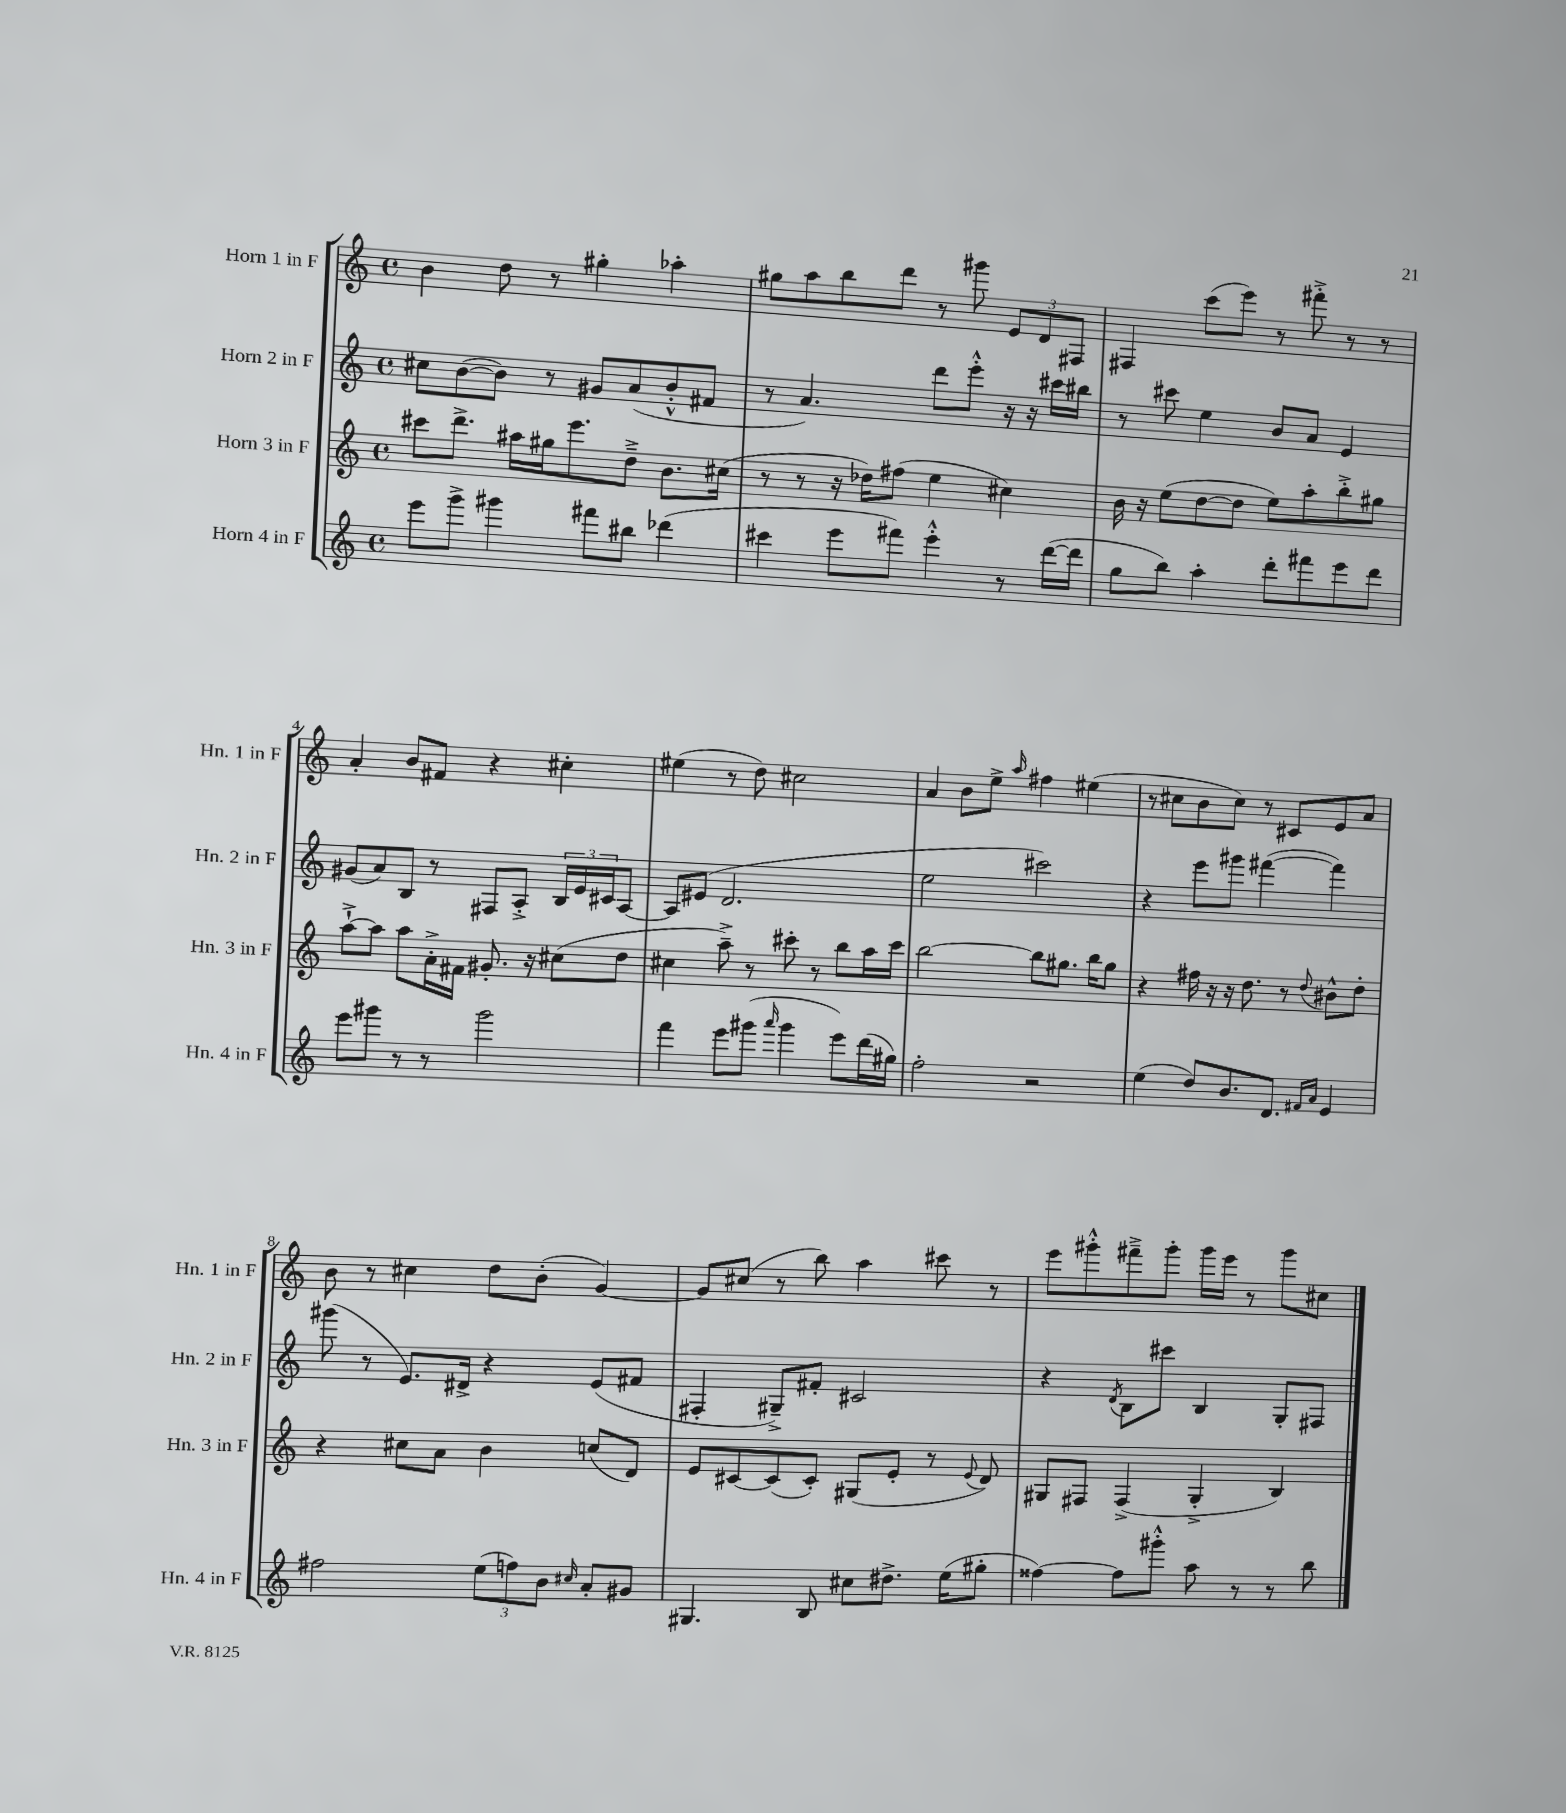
<<
\new StaffGroup <<
\new Staff = "s0" \with { instrumentName = "Horn 1 in F" shortInstrumentName = "Hn. 1 in F" } {
    \clef treble \key c \major \defaultTimeSignature \time 4/4
    b'4 d''8 r8 gis''4-. aes''4-. |
    gis''8 a''8 b''8 d'''8 r8 gis'''8 \tuplet 3/2 { e'8 d'8 fis8 } |
    fis4 c'''8( e'''8) r8 fis'''8-.-> r8 r8 |
    a'4-. b'8 fis'8 r4 cis''4-. |
    eis''4( r8 d''8) cis''2 |
    a'4 b'8 e''8-> \grace { a''16 } fis''4 eis''4( |
    r8 cis''8 b'8 cis''8) r8 cis'8 e'8 a'8 |
    b'8 r8 cis''4 d''8 b'8-.( g'4~) |
    g'8 cis''8( r8 b''8) a''4 cis'''8 r8 |
    e'''8 gis'''8-.-^ fis'''8---> gis'''8-. gis'''16 e'''16 r8 gis'''8 cis''8 \bar "|." |
}
\new Staff = "s1" \with { instrumentName = "Horn 2 in F" shortInstrumentName = "Hn. 2 in F" } {
    \clef treble \key c \major \defaultTimeSignature \time 4/4
    cis''8 b'8~( b'8) r8 gis'8 a'8( b'8-.-^ fis'8 |
    r8 a'4.) d'''8 e'''8-.-^ r16 r16 cis'''16 bis''16 |
    r8 cis'''8 e''4 b'8 a'8 e'4 |
    gis'8( a'8) b8 r8 fis8 a8-.-> \tuplet 3/2 { b16 e'16 cis'16 } a8~ |
    a8 eis'8( d'2. |
    e''2 cis'''2) |
    r4 e'''8 gis'''8 fis'''4~( fis'''4) |
    gis'''8( r8 e'8.) dis'16-> r4 e'8( fis'8 |
    fis4-. gis8--->) fis'8-. cis'2 |
    r4 \acciaccatura { d'8 } b8 cis'''8 b4 g8-. fis8 \bar "|." |
}
\new Staff = "s2" \with { instrumentName = "Horn 3 in F" shortInstrumentName = "Hn. 3 in F" } {
    \clef treble \key c \major \defaultTimeSignature \time 4/4
    cis'''8 d'''8.-> ais''16 gis''16 e'''8. d''8---> b'8. cis''16( |
    r8 r8 r16 des''16) fis''8( e''4 cis''4) |
    b'16 r16 e''8( d''8~ d''8 e''8) a''8-. b''8-.-> gis''8 |
    a''8~-!-> a''8 a''8 a'16-.-> fis'16 gis'8.-. r16 cis''8( d''8 |
    cis''4 a''8--->) r8 cis'''8-. r8 b''8 a''16 cis'''16 |
    b''2~ b''8 gis''8. b''16 gis''8 |
    r4 fis''16 r16 r16 d''8. r8 \appoggiatura { d''8 } bis'8-^ d''8-. |
    r4 cis''8 a'8 b'4 c''8( d'8) |
    e'8 cis'8~ cis'8( cis'8-.) gis8( e'8-. r8 \appoggiatura { e'8 } d'8) |
    gis8 fis8 fis4->( gis4-.-> b4) \bar "|." |
}
\new Staff = "s3" \with { instrumentName = "Horn 4 in F" shortInstrumentName = "Hn. 4 in F" } {
    \clef treble \key c \major \defaultTimeSignature \time 4/4
    e'''8 g'''8-> gis'''4 fis'''8 bis''8 des'''4( |
    cis'''4 e'''8 fis'''8) e'''4-.-^ r8 d'''16~( d'''16 |
    g''8 b''8) a''4-. d'''8-. fis'''8 e'''8 d'''8 |
    e'''8 gis'''8 r8 r8 gis'''2 |
    f'''4 e'''8 gis'''8( \grace { a'''16 } gis'''4 e'''8) d'''16( gis''16) |
    f''2-. r2 |
    e''4( d''8) b'8. d'8. \grace { fis'16 a'16 } e'4 |
    fis''2 \tuplet 3/2 { e''8( f''8) b'8 } \grace { cis''16 } a'8-. gis'8 |
    gis4. b8 cis''8 dis''8.-> e''16( gis''8-. |
    fisis''4~) fisis''8 gis'''8-.-^ a''8 r8 r8 b''8 \bar "|." |
}
>>
>>
